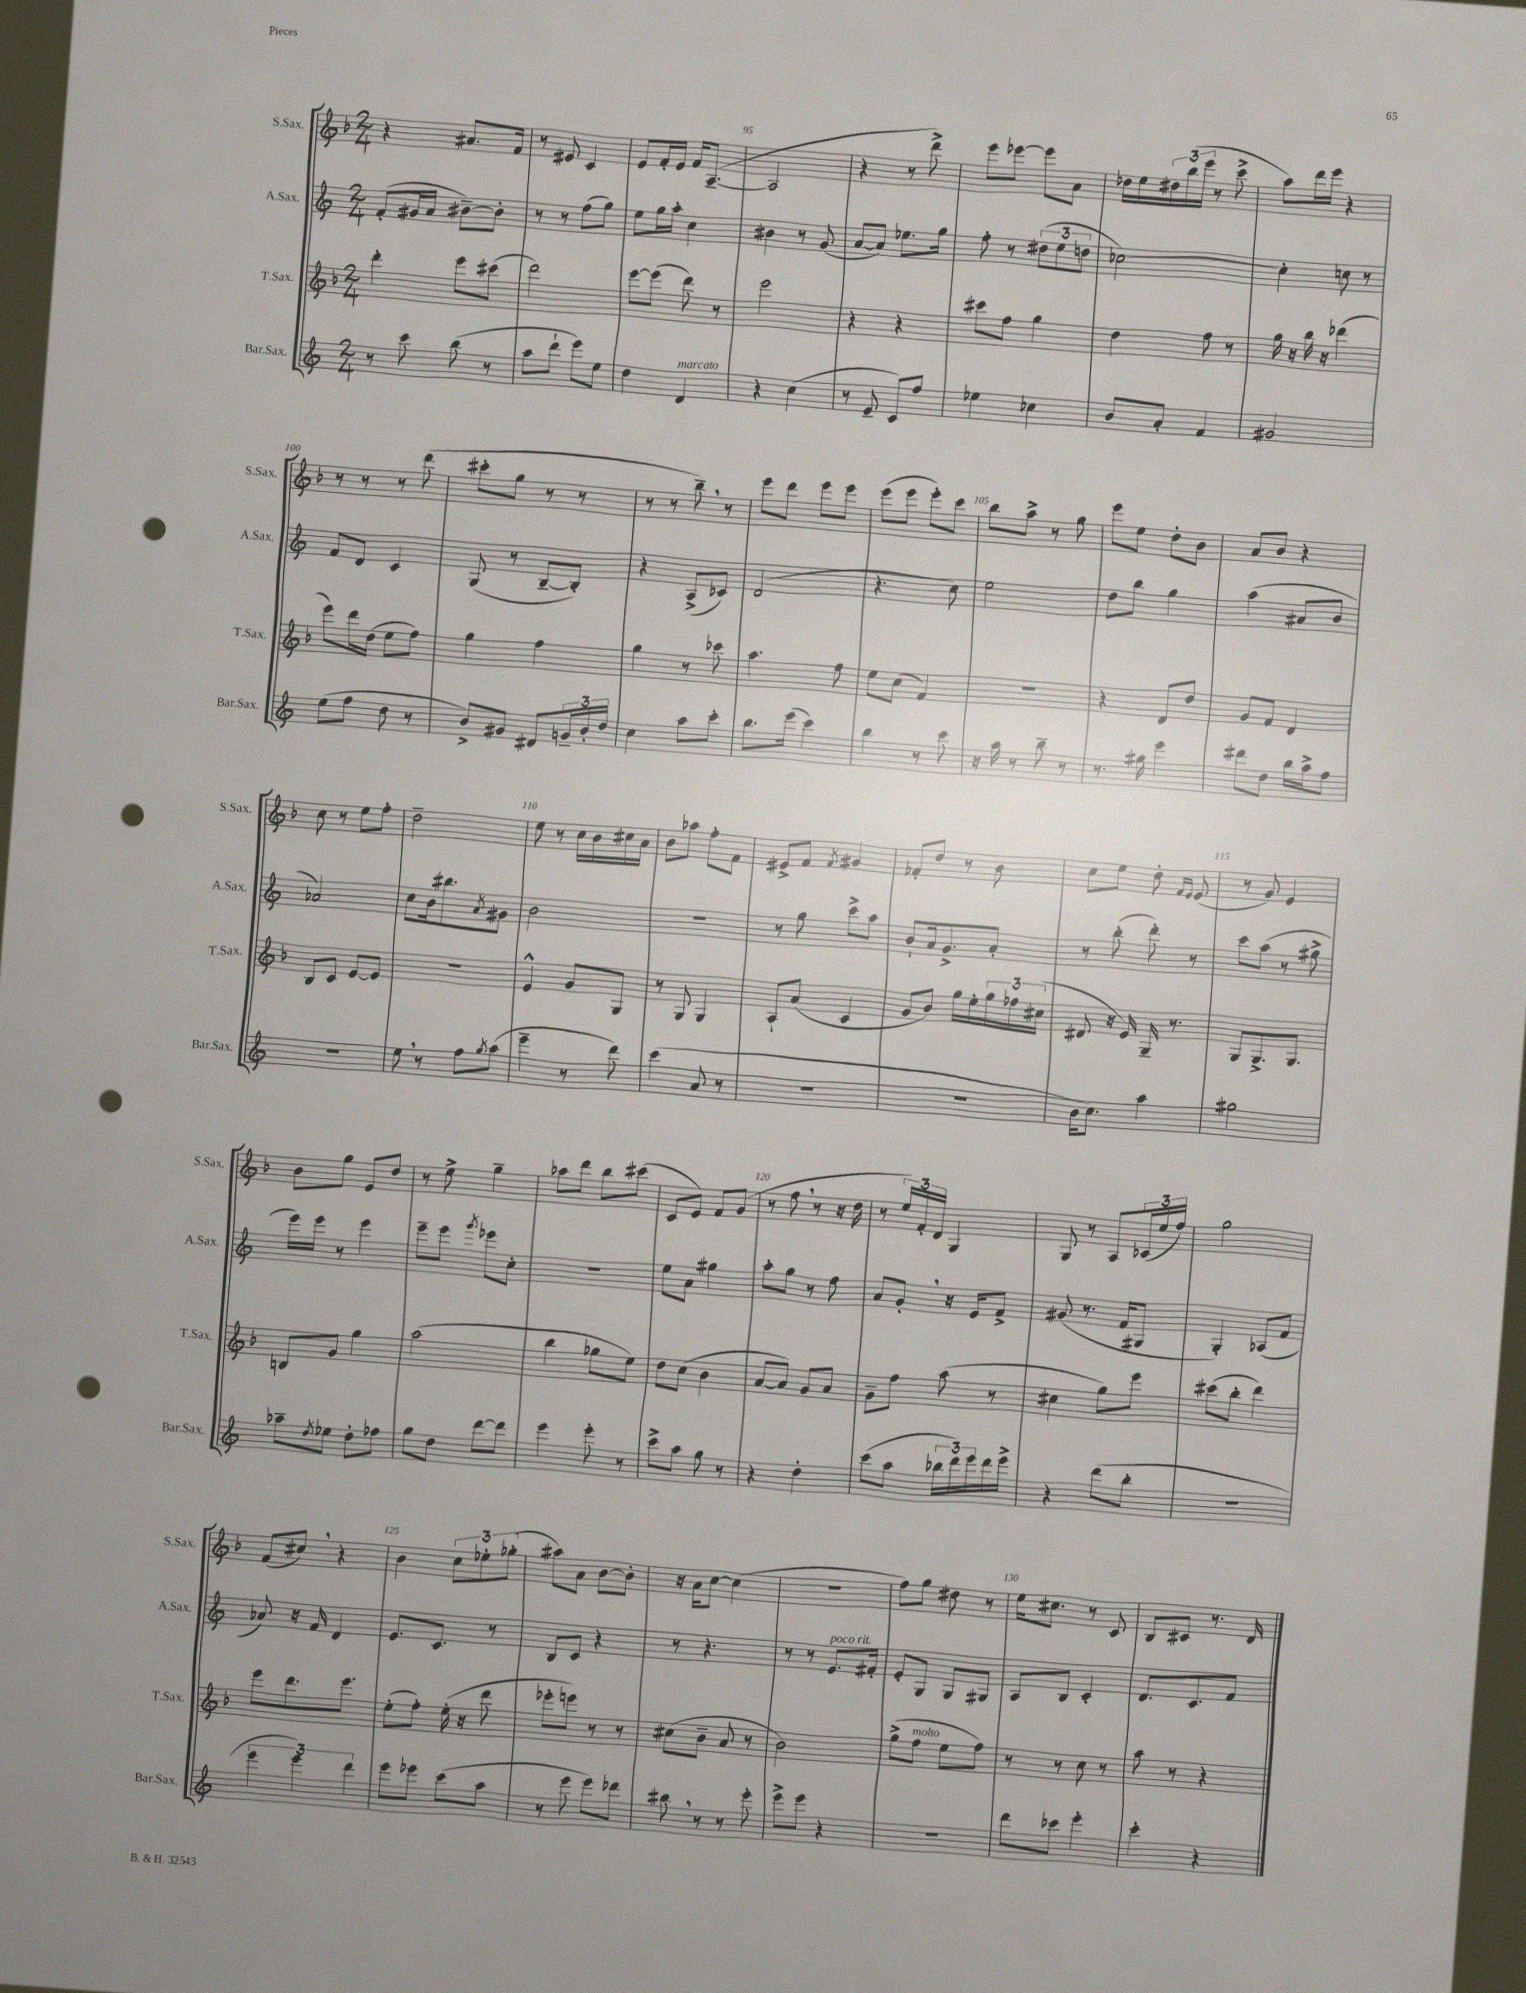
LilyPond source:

<<
\new StaffGroup <<
\new Staff = "s0" \with { instrumentName = "S.Sax." shortInstrumentName = "S.Sax." } {
    \clef treble \key f \major \numericTimeSignature \time 2/4
    r4 ais'8. f'16 |
    r8 eis'8 c'4 |
    e'8 f'16-. e'16 f'16 a8.~--( |
    a2 |
    r4 r8 d'''8->) |
    e'''8 ees'''8~ ees'''8 a'8 |
    des''16 e''16 \tuplet 3/2 { dis''16 bes''16( e'''16 } r8 c'''8-> |
    a''8) d'''16 e'''16 r4 |
    r8 r8 r8 d'''8( |
    cis'''8-. g''8 r8 r8 |
    r8 r8 bes''8--) \breathe r8 |
    e'''8 d'''8 e'''8 e'''8 |
    e'''8( e'''8 e'''8-.) c'''8 |
    bes''8 a''8-> r8 g''8 |
    e'''8 e''8 d''8-. bes'8 |
    a'8 bes'8 r4 |
    c''8 r8 e''8 f''8-. |
    d''2-- |
    e''8 r8 c''16 bes'16 cis''16 a'16 |
    bes'8 aes''8 f''8-. f'8 |
    eis'8-> f'8 \acciaccatura { f'8 } gis'4 |
    fes'8-. d''8 r8 bes'8 |
    c''8 e''8 d''8-. \grace { f'16 e'16 } e'8( |
    r8 g'8) e'4 |
    bes'8 g''8 e'8 d''8 |
    r8 e''8-> g''4-- |
    aes''8 d'''8 bes''8 cis'''8( |
    c'8 e'8) f'8 g'8( |
    r8 f''8 \breathe r8 r16 d''16 |
    r8 \tuplet 3/2 { e''16) f'16-. d'16 } g4 |
    g8 r8 a8 \tuplet 3/2 { ces'16( e''16 f''16) } |
    g''2 |
    f'8( cis''8) \breathe r4 |
    bes'4 \tuplet 3/2 { c''8 ees''8-. ges''8-.( } |
    ais''8) a'8 bes'8~ bes'8-. |
    r16 a'16 c''8~ c''4( |
    R2 |
    f''8) g''8 dis''8 r8 |
    e''16 cis''8. r8 c'8 |
    bes8 cis'8 r8. d'16 \bar "|." |
}
\new Staff = "s1" \with { instrumentName = "A.Sax." shortInstrumentName = "A.Sax." } {
    \clef treble \key c \major \numericTimeSignature \time 2/4
    f'8-.( gis'16 a'16 bis'8~--) bis'8-. |
    r8 r8 f''8( g''8) |
    e''8 g''16 a''16-. c''4 |
    bis'4 r8 g'8( |
    a'8~ a'8) ees''8. g''16 |
    f''8-. r8 \tuplet 3/2 { dis''8( e''8 d''8 } |
    ces''2~) |
    ces''4-. c''8 r8 |
    f'8 d'8 c'4 |
    g8( r8 b8~-- b8-.) |
    r4 a8->( ces'8) |
    d'2( |
    r4. c''8) |
    e''2 |
    d''8 b''8 g''4 |
    a''4( ais'8 b'8 |
    aes'2) |
    c''8 b'16 bis''8. \acciaccatura { a'8 } gis'8 |
    b'2 |
    R2 |
    r8 g''8 c'''8-> a''8 |
    b'8-! a'16 g'8.-> a'8-. |
    r8 b''8-.( d'''8-.) r8 |
    c'''8 a''8( r8 gis''8-> |
    e'''16) e'''16 r8 e'''4 |
    e'''8-- e'''8 \acciaccatura { g'''8 } ees'''8 c''8-. |
    R2 |
    e''8 a'8 gis''4 |
    a''8-. g''8 r8 f''8 |
    a'8 g'8-. \breathe r16 e'16 f'8-> |
    gis'8( r8. f'16 gis8 |
    g4-.) aes8( f'8 |
    aes'8) r16 f'16 d'4 |
    e'8. c'8. r8 |
    b8 c'8 r4 |
    r8 r4. |
    r8 r8 e'8.^\markup { \italic "poco rit." } fis'16-. |
    e'8-. g8 g8 gis8 |
    a8 b8 c'4-. |
    d'8. c'8. f'8 \bar "|." |
}
\new Staff = "s2" \with { instrumentName = "T.Sax." shortInstrumentName = "T.Sax." } {
    \clef treble \key f \major \numericTimeSignature \time 2/4
    d'''4-. e'''8 cis'''8( |
    d'''2) |
    e'''8~ e'''8( d'''8) r8 |
    e'''2 |
    r4 r4 |
    cis'''8 f''8 g''4 |
    d''4 f''8 r8 |
    g''16 r16 bes''16 r16 des'''4( |
    e'''8) d'''16 d''16( e''8 f''8) |
    g''4 f''4 |
    g''4 r8 ces'''8 |
    a''4. f''8 |
    e''8 c''8( f'4) |
    r2 |
    r4 d'8 d''8 |
    g'8 f'8 d'4 |
    bes8 c'8 e'8~ e'8 |
    R2 |
    e'4-^ g'8 g8 |
    r8 g8 g4 |
    a8-! a'8( c'4 |
    g'8 bes'8) g''16 e''16-. \tuplet 3/2 { g''16 fes''16 cis''16( } |
    dis'8 r16 e'16) g16-- r8. |
    g8 g8.-> g8. |
    b8 g'8 g''4 |
    a''2( |
    bes''4 ges''8 e''8) |
    d''8 c''8( bes'4 |
    a'8~ a'8) g'8 a'8 |
    g'8-- f''8 a''8( r8 |
    cis''4 g''8) e'''8 |
    cis'''8( bes''8-. d'''4) |
    e'''8 d'''8. e'''8. |
    e''8-.( f''8-.) e''16-.( r16 d'''8 |
    ees'''8-. e'''8) r8 r8 |
    cis''8( bes'8-- a'8 r8 |
    bes'2) |
    g''8->( f''8^\markup { \italic "molto" } e''8 f''8) |
    r8 r8 c''8 r8 |
    a''8 r8 r4 \bar "|." |
}
\new Staff = "s3" \with { instrumentName = "Bar.Sax." shortInstrumentName = "Bar.Sax." } {
    \clef treble \key c \major \numericTimeSignature \time 2/4
    r8 c'''8 b''8( r8 |
    a''8 d'''8-! e'''8) e''8 |
    d''4 d'4^\markup { \italic "marcato" } |
    r4 c''4( |
    r8 e'8-- c'8) f''8 |
    ees''4 ces''4 |
    b'8 a'8-. f'4 |
    gis'2 |
    e''8( f''8 d''8 r8 |
    b'8->) gis'8 dis'8 \tuplet 3/2 { g'16-- b'16-. d''16 } |
    c''4 a''8 c'''8-. |
    b''8. e'''16( c'''4) |
    b''4 r8 c'''8 |
    r16 a''16 r8 b''8-- r8 |
    r8. gis''16 e'''4 |
    dis'''8 d''8 b''16 a''16-> f''8 |
    r2 |
    e''8 \breathe r8 f''8 \acciaccatura { g''8 } a''8( |
    e'''4-- r8 d'''8) |
    c'''4( a'8 r8 |
    r2 |
    r2 |
    b'16 c''8.) a''4 |
    gis''2 |
    aes''8-- \acciaccatura { d''8 } ees''8 d''8-. fes''8 |
    g''8 d''8 d'''8~ d'''8 |
    e'''4 e'''8-. r8 |
    c'''8-> a''8 g''8 r8 |
    r4 d''4-. |
    c'''8( a''8 \tuplet 3/2 { bes''16 d'''16) e'''16 } d'''16 e'''16-> |
    r4 d'''8( b''8-. |
    r2 |
    \tuplet 3/2 { e'''4 e'''4) d'''4 } |
    e'''8 ees'''8 c'''8( a''8 |
    r8 e'''8 e'''8) des'''8 |
    bis''8 \breathe r8 r8 e'''8-. |
    e'''8-> e'''8 r4 |
    r2 |
    d'''8 ces'''8 e'''4-. |
    c'''4-. r4 \bar "|." |
}
>>
>>
\layout { \context { \Score currentBarNumber = #92 \override BarNumber.break-visibility = ##(#f #t #t) barNumberVisibility = #(every-nth-bar-number-visible 5) } }
